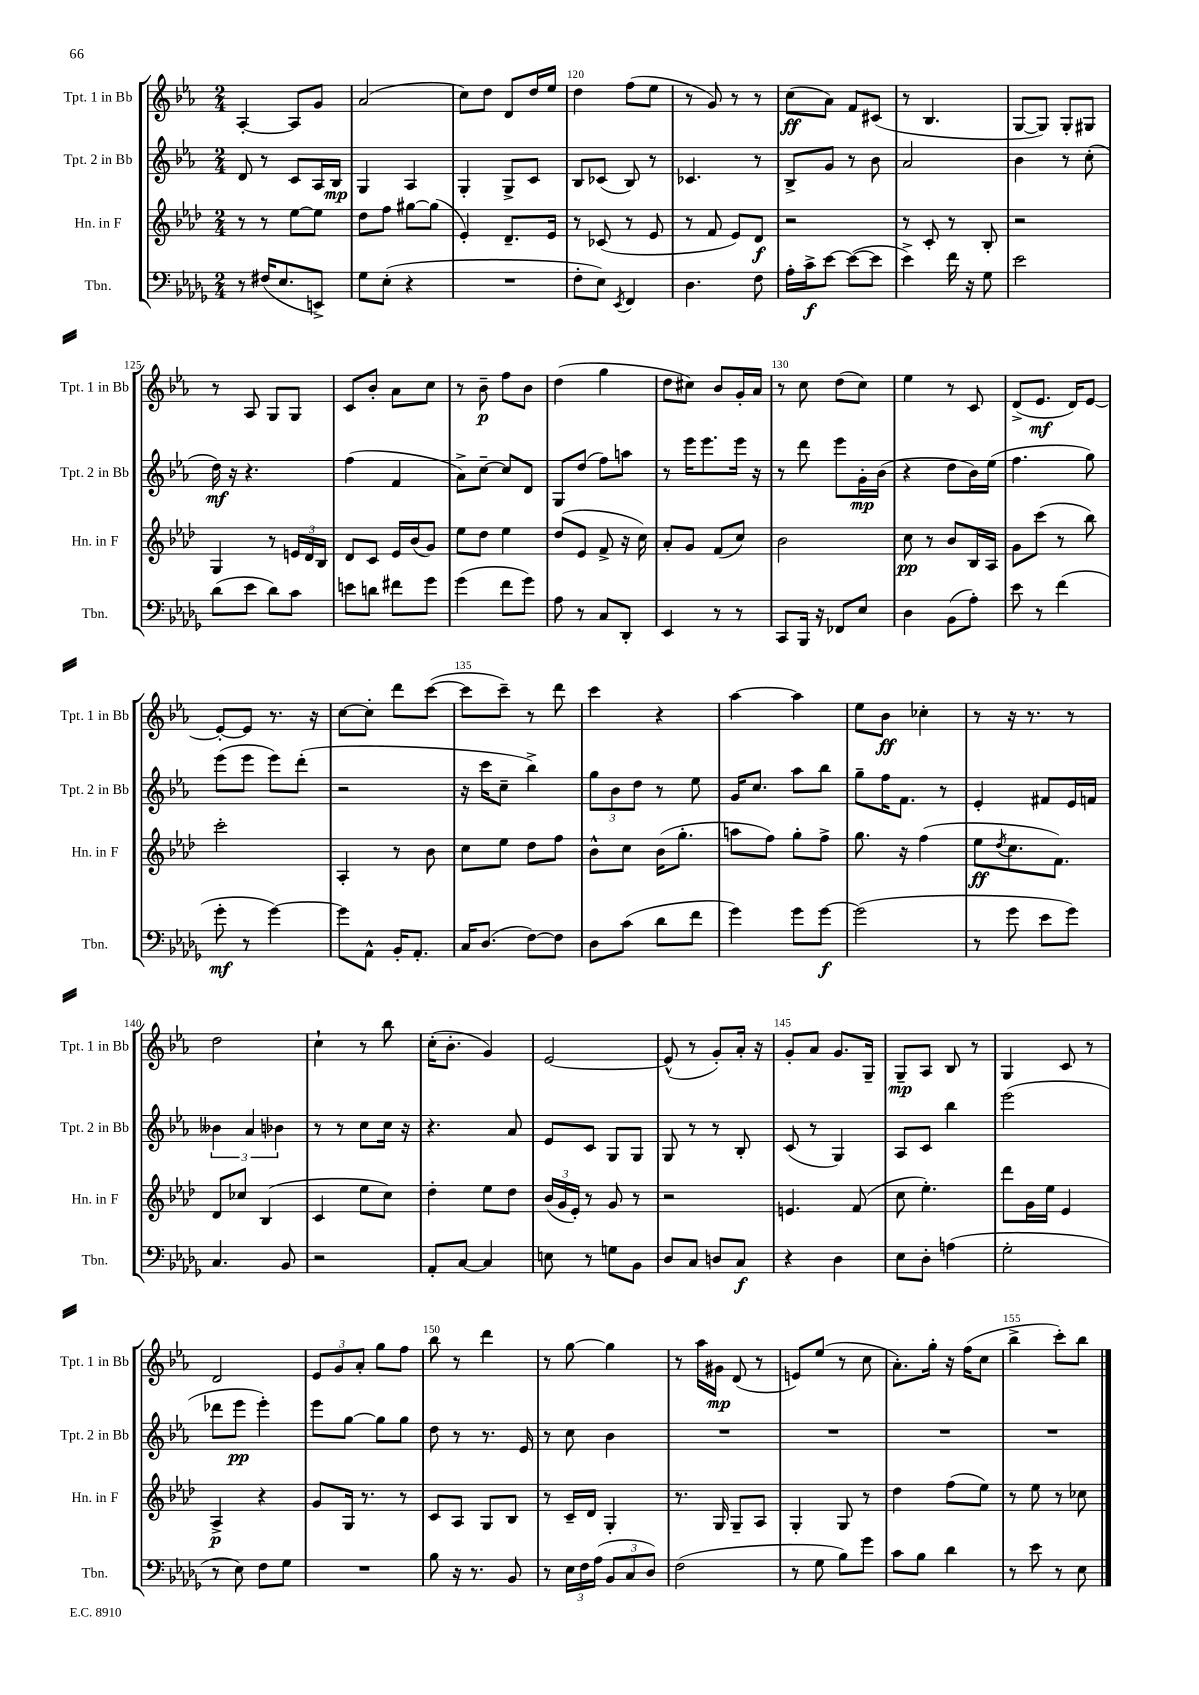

**kern	**dynam	**kern	**dynam	**kern	**dynam	**kern	**dynam
*part4	*part4	*part3	*part3	*part2	*part2	*part1	*part1
*staff4	*staff4	*staff3	*staff3	*staff2	*staff2	*staff1	*staff1
*I"Tbn.	*	*I"Hn. in F	*	*I"Tpt. 2 in Bb	*	*I"Tpt. 1 in Bb	*
*I'Tbn.	*	*I'Hn. in F	*	*I'Tpt. 2 in Bb	*	*I'Tpt. 1 in Bb	*
*clefF4	*	*clefG2	*	*clefG2	*	*clefG2	*
*k[b-e-a-d-g-]	*	*k[b-e-a-d-]	*	*k[b-e-a-]	*	*k[b-e-a-]	*
*M2/4	*	*M2/4	*	*M2/4	*	*M2/4	*
=117	=117	=117	=117	=117	=117	=117	=117
8r	.	8r	.	8d/	.	[4A-'/	.
(16F#X/KL	.	8r	.	8r	.	.	.
8.E-/	.	.	.	.	.	.	.
.	.	[8ee-\L	.	8c/L	.	8A-/L]	.
8EEn^/J)	.	8ee-\J]	.	16A-/L	.	8g/J	.
.	.	.	.	16B-/JJ	mp	.	.
=118	=118	=118	=118	=118	=118	=118	=118
8G-\L	.	8dd-\L	.	4G/	.	(2a-/	.
(8E-'\J	.	8ff\J	.	.	.	.	.
4r	.	[8gg#X\L	.	4A-/	.	.	.
.	.	(8gg#\J]	.	.	.	.	.
=119	=119	=119	=119	=119	=119	=119	=119
2r	.	4e-'/)	.	4G'/	.	8cc\L)	.
.	.	.	.	.	.	8dd\J	.
.	.	8.d-~/L	.	8G^/L	.	8d/L	.
.	.	.	.	8c/J	.	16dd/L	.
.	.	16e-/Jk	.	.	.	16ee-/JJ	.
=120	=120	=120	=120	=120	=120	=120	=120
8F'\L	.	8r	.	8B-/L	.	4dd\	.
8E-\J)	.	(8c-X/	.	(8c-X/J	.	.	.
8qEE-/	.	.	.	.	.	.	.
4FF/	.	8r	.	8B-/)	.	(8ff\L	.
.	.	8e-/	.	8r	.	8ee-\J	.
=121	=121	=121	=121	=121	=121	=121	=121
4.D-\	.	8r	.	4.c-X/	.	8r	.
.	.	8f/	.	.	.	8g/)	.
.	.	8e-/L)	.	.	.	8r	.
8F\	.	8d-/J	f	8r	.	8r	.
=122	=122	=122	=122	=122	=122	=122	=122
16A-'\LL	.	2r	.	8B-^/L	.	(8cc\L	ff
16c^\J	f	.	.	.	.	.	.
[8e-\J	.	.	.	8g/J	.	8a-\J)	.
(8e-\L_	.	.	.	8r	.	8f/L	.
8e-\J]	.	.	.	8b-\	.	(8c#X/J	.
=123	=123	=123	=123	=123	=123	=123	=123
4e-^\)	.	8r	.	2a-/	.	8r	.
.	.	8c'/	.	.	.	4.B-/	.
16f\	.	8r	.	.	.	.	.
16r	.	.	.	.	.	.	.
8G-\	.	8B-'/	.	.	.	.	.
=124	=124	=124	=124	=124	=124	=124	=124
2e-\	.	2r	.	4b-\	.	[8G/L	.
.	.	.	.	.	.	8G/J])	.
.	.	.	.	8r	.	8G'/L	.
.	.	.	.	(8cc'\	.	8G#X/J	.
!!LO:LB:g=z
=125	=125	=125	=125	=125	=125	=125	=125
(8d-\L	.	4G/	.	16dd\)	mf	8r	.
.	.	.	.	16r	.	.	.
8e-\J	.	.	.	4.r	.	8A-/	.
8d-\L)	.	8r	.	.	.	8G/L	.
8c\J	.	24en/LL	.	.	.	8G/J	.
.	.	24d-/	.	.	.	.	.
.	.	24B-/JJ	.	.	.	.	.
=126	=126	=126	=126	=126	=126	=126	=126
8en\L	.	8d-/L	.	(4ff\	.	8c/L	.
8dn\J	.	8c/J	.	.	.	8b-'/J	.
8f#X\L	.	16e-/LL	.	4f/	.	8a-\L	.
.	.	(16b-/J	.	.	.	.	.
8g-\J	.	8g/J)	.	.	.	8cc\J	.
=127	=127	=127	=127	=127	=127	=127	=127
(4g-\	.	8ee-\L	.	8a-^\L)	.	8r	.
.	.	8dd-\J	.	[8cc~\J	.	8b-~\	p
8f\L	.	4ee-\	.	8cc/L]	.	8ff\L	.
8g-\J)	.	.	.	8d/J	.	8b-\J	.
=128	=128	=128	=128	=128	=128	=128	=128
8A-\	.	(8dd-/L	.	8G/L	.	(4dd\	.
8r	.	8e-/J	.	(8dd/J	.	.	.
8C/L	.	8f^/	.	8ff\L)	.	4gg\	.
8DD-'/J	.	16r	.	8aan\J	.	.	.
.	.	16cc\)	.	.	.	.	.
=129	=129	=129	=129	=129	=129	=129	=129
4EE-/	.	8a-'/L	.	8r	.	8dd\L	.
.	.	8g/J	.	16eee-\KL	.	8cc#X\J)	.
.	.	.	.	8.eee-\	.	.	.
8r	.	(8f/L	.	.	.	8b-/L	.
8r	.	8cc/J)	.	16eee-\Jk	.	16g'/L	.
.	.	.	.	16r	.	16a-/JJ	.
=130	=130	=130	=130	=130	=130	=130	=130
8CC/L	.	2b-\	.	8r	.	8r	.
16BBB-/Jk	.	.	.	8ddd\	.	8cc\	.
16r	.	.	.	.	.	.	.
8FF-X/L	.	.	.	8eee-\L	.	(8dd\L	.
8E-/J	.	.	.	16g'\L	mp	8cc\J)	.
.	.	.	.	(16b-\JJ	.	.	.
=131	=131	=131	=131	=131	=131	=131	=131
4D-\	.	8cc\	pp	4r	.	4ee-\	.
.	.	8r	.	.	.	.	.
(8BB-\L	.	8b-/L	.	8dd\L	.	8r	.
8A-'\J)	.	16B-/L	.	16b-\L)	.	8c/	.
.	.	16A-/JJ	.	(16ee-\JJ	.	.	.
=132	=132	=132	=132	=132	=132	=132	=132
8e-\	.	8g\L	.	4.ff\	.	(8d^/L	.
8r	.	(8ccc\J	.	.	.	8.e-/J	mf
(4f\	.	8r	.	.	.	.	.
.	.	.	.	.	.	16d/KL)	.
.	.	8bb-\)	.	8gg\)	.	[8e-/J	.
!!LO:LB:g=z
=133	=133	=133	=133	=133	=133	=133	=133
8g-'\	mf	2ccc'\	.	(8eee-\L	.	8e-'/L_	.
8r	.	.	.	8eee-\J	.	8e-/J]	.
[4g-\)	.	.	.	8eee-\L)	.	8.r	.
.	.	.	.	(8ddd'\J	.	.	.
.	.	.	.	.	.	16r	.
=134	=134	=134	=134	=134	=134	=134	=134
8g-\L]	.	4A-'/	.	2r	.	[8cc\L	.
8AA-^^\J	.	.	.	.	.	8cc'\J]	.
16BB-'/KL	.	8r	.	.	.	8ddd\L	.
8.AA-'/J	.	.	.	.	.	.	.
.	.	8b-\	.	.	.	([8ccc\J	.
=135	=135	=135	=135	=135	=135	=135	=135
16C/KL	.	8cc\L	.	16r	.	8ccc\L]	.
(8.D-/J	.	.	.	16ccc\KL	.	.	.
.	.	8ee-\J	.	8cc~\J	.	8ccc~\J)	.
[8F\L)	.	8dd-\L	.	4bb-^\)	.	8r	.
8F\J]	.	8ff\J	.	.	.	8ddd\	.
=136	=136	=136	=136	=136	=136	=136	=136
8D-\L	.	8b-^^\L	.	12gg\L	.	4ccc\	.
.	.	.	.	12b-\	.	.	.
(8c\J	.	8cc\J	.	.	.	.	.
.	.	.	.	12dd\J	.	.	.
8d-\L	.	(16b-\KL	.	8r	.	4r	.
.	.	8.gg'\J	.	.	.	.	.
8f\J	.	.	.	8ee-\	.	.	.
=137	=137	=137	=137	=137	=137	=137	=137
4g-\)	.	8aan\L	.	16g/KL	.	[4aa-\	.
.	.	.	.	8.cc/J	.	.	.
.	.	8ff\J)	.	.	.	.	.
8g-\L	.	8gg'\L	.	8aa-\L	.	4aa-\]	.
[8g-\J	f	8ff^\J	.	8bb-\J	.	.	.
=138	=138	=138	=138	=138	=138	=138	=138
(2g-\]	.	8.gg\	.	8gg~\L	.	8ee-\L	.
.	.	.	.	16ff\K	.	8b-\J	ff
.	.	16r	.	8.f\J	.	.	.
.	.	(4ff\	.	.	.	4cc-X'\	.
.	.	.	.	8r	.	.	.
=139	=139	=139	=139	=139	=139	=139	=139
8r	.	8ee-\L	ff	4e-'/	.	8r	.
.	.	8qdd-/	.	.	.	.	.
8g-\	.	8.cc\	.	.	.	16r	.
.	.	.	.	.	.	8.r	.
8e-\L	.	.	.	8f#X/L	.	.	.
.	.	8.f\J)	.	.	.	.	.
8g-\J)	.	.	.	16e-/L	.	8r	.
.	.	.	.	16fn/JJ	.	.	.
!!LO:LB:g=z
=140	=140	=140	=140	=140	=140	=140	=140
4.C/	.	8d-/L	.	6b--X\	.	2dd\	.
.	.	8cc-X/J	.	.	.	.	.
.	.	.	.	6a-/	.	.	.
.	.	(4B-/	.	.	.	.	.
.	.	.	.	6b-X\	.	.	.
8BB-/	.	.	.	.	.	.	.
=141	=141	=141	=141	=141	=141	=141	=141
2r	.	4c/	.	8r	.	4cc`\	.
.	.	.	.	8r	.	.	.
.	.	8ee-\L	.	8cc\L	.	8r	.
.	.	8cc\J)	.	16cc\Jk	.	8bb-\	.
.	.	.	.	16r	.	.	.
=142	=142	=142	=142	=142	=142	=142	=142
8AA-'/L	.	4dd-'\	.	4.r	.	(16cc'\KL	.
.	.	.	.	.	.	8.b-'\J	.
[8C/J	.	.	.	.	.	.	.
4C/]	.	8ee-\L	.	.	.	4g/)	.
.	.	8dd-\J	.	8a-/	.	.	.
=143	=143	=143	=143	=143	=143	=143	=143
8En\	.	(24b-/LL	.	8e-/L	.	[2e-/	.
.	.	24g/	.	.	.	.	.
.	.	24e-'/JJ)	.	.	.	.	.
8r	.	8r	.	8c/J	.	.	.
8Gn\L	.	8g/	.	8G/L	.	.	.
8BB-\J	.	8r	.	8G/J	.	.	.
=144	=144	=144	=144	=144	=144	=144	=144
8D-/L	.	2r	.	8G/	.	(8e-^^/]	.
8C/J	.	.	.	8r	.	8r	.
8Dn/L	.	.	.	8r	.	8g'/L)	.
8C/J	f	.	.	8B-'/	.	16a-'/Jk	.
.	.	.	.	.	.	16r	.
=145	=145	=145	=145	=145	=145	=145	=145
4r	.	4.en/	.	(8c/	.	8g'/L	.
.	.	.	.	8r	.	8a-/J	.
4D-\	.	.	.	4G/)	.	8.g/L	.
.	.	(8f/	.	.	.	.	.
.	.	.	.	.	.	16G~/Jk	.
=146	=146	=146	=146	=146	=146	=146	=146
8E-\L	.	8cc\	.	8A-/L	.	8G~/L	mp
8D-'\J	.	4.ee-'\)	.	8c/J	.	8A-/J	.
(4An\	.	.	.	4bb-\	.	8B-/	.
.	.	.	.	.	.	8r	.
=147	=147	=147	=147	=147	=147	=147	=147
2G-'\	.	8ddd-\L	.	(2eee-\	.	4G/	.
.	.	16g\L	.	.	.	.	.
.	.	16ee-\JJ	.	.	.	.	.
.	.	4e-/	.	.	.	8c/	.
.	.	.	.	.	.	8r	.
!!LO:LB:g=z
=148	=148	=148	=148	=148	=148	=148	=148
8r	.	4A-^/	p	8ddd-X\L	.	2d/	.
8E-\)	.	.	.	8eee-\J	pp	.	.
8F\L	.	4r	.	4eee-'\)	.	.	.
8G-\J	.	.	.	.	.	.	.
=149	=149	=149	=149	=149	=149	=149	=149
2r	.	8g/L	.	8eee-\L	.	12e-/L	.
.	.	.	.	.	.	12g/	.
.	.	16G/Jk	.	[8gg\J	.	.	.
.	.	.	.	.	.	12a-'/J	.
.	.	8.r	.	.	.	.	.
.	.	.	.	8gg\L]	.	8gg\L	.
.	.	8r	.	8gg\J	.	8ff\J	.
=150	=150	=150	=150	=150	=150	=150	=150
8B-\	.	8c/L	.	8dd\	.	8bb-\	.
16r	.	8A-/J	.	8r	.	8r	.
8.r	.	.	.	.	.	.	.
.	.	8G/L	.	8.r	.	4ddd\	.
8BB-/	.	8B-/J	.	.	.	.	.
.	.	.	.	16e-/	.	.	.
=151	=151	=151	=151	=151	=151	=151	=151
8r	.	8r	.	8r	.	8r	.
24E-\LL	.	16c~/LL	.	8cc\	.	[8gg\	.
24F\	.	.	.	.	.	.	.
.	.	16d-/JJ	.	.	.	.	.
(24A-\JJ	.	.	.	.	.	.	.
12BB-/L	.	4G'/	.	4b-\	.	4gg\]	.
12C/	.	.	.	.	.	.	.
12D-/J)	.	.	.	.	.	.	.
=152	=152	=152	=152	=152	=152	=152	=152
(2F\	.	8.r	.	2r	.	8r	.
.	.	.	.	.	.	16aa-\LL	.
.	.	16G/	.	.	.	16g#X\JJ	mp
.	.	8G~/L	.	.	.	(8d/	.
.	.	8A-/J	.	.	.	8r	.
=153	=153	=153	=153	=153	=153	=153	=153
8r	.	4G'/	.	2r	.	8en/L)	.
8G-\	.	.	.	.	.	(8ee-/J	.
8B-\L)	.	8G/	.	.	.	8r	.
8g-\J	.	8r	.	.	.	8cc\	.
=154	=154	=154	=154	=154	=154	=154	=154
8c\L	.	4dd-\	.	2r	.	8.a-'\L)	.
8B-\J	.	.	.	.	.	.	.
.	.	.	.	.	.	16gg'\Jk	.
4d-\	.	(8ff\L	.	.	.	16r	.
.	.	.	.	.	.	(16ff\KL	.
.	.	8ee-\J)	.	.	.	8cc\J	.
=155	=155	=155	=155	=155	=155	=155	=155
8r	.	8r	.	2r	.	4bb-^\	.
8e-\	.	8ee-\	.	.	.	.	.
8r	.	8r	.	.	.	8ccc'\L)	.
8E-\	.	8cc-X\	.	.	.	8bb-\J	.
==	==	==	==	==	==	==	==
*-	*-	*-	*-	*-	*-	*-	*-
